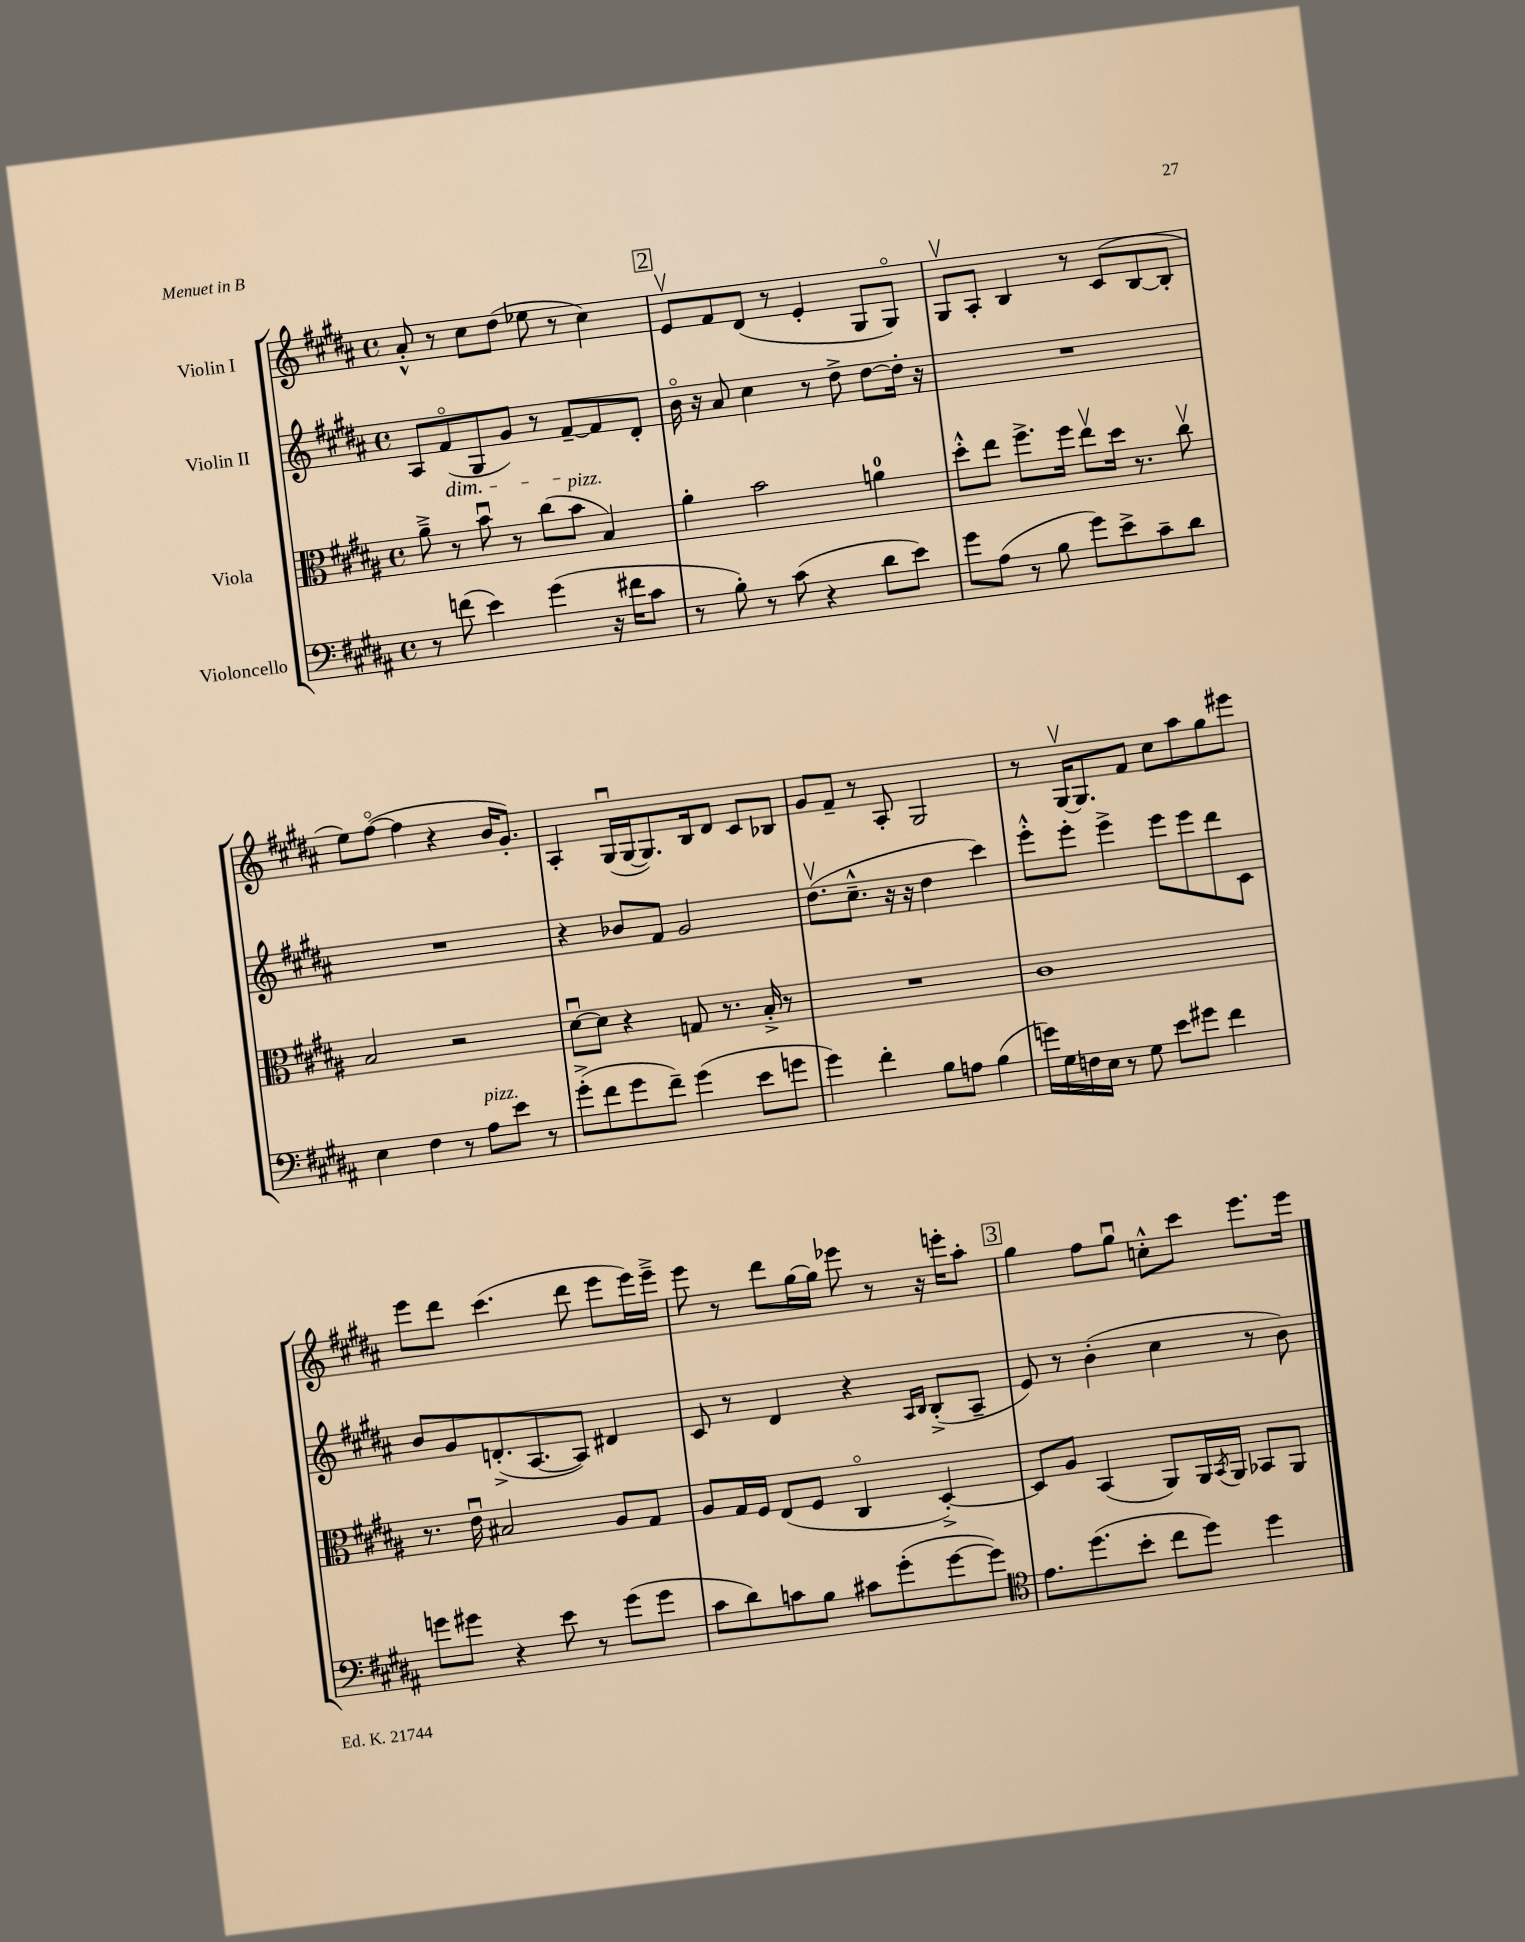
<<
\new StaffGroup <<
\new Staff = "s0" \with { instrumentName = "Violin I" } {
    \clef treble \key b \major \defaultTimeSignature \time 4/4
    ais'8-.-^ r8 cis''8 dis''8( ees''8 r8 cis''4) |
    \mark \markup { \box "2" } e'8\upbow fis'8 dis'8( r8 e'4-. gis8 gis8\flageolet) |
    gis8\upbow ais8-. b4 r8 cis'8( b8~ b8-. |
    e''8) fis''8~\flageolet( fis''4 r4 b'16 gis'8.-.) |
    ais4-. gis16\downbow( gis16~ gis8.) b16 dis'8 cis'8 bes8 |
    gis'8 fis'8-- r8 ais8-. gis2 |
    r8 gis16~\upbow gis8. fis'8 cis''8 ais''8 gis''8 eis'''8 |
    e'''8 dis'''8 cis'''4.( dis'''8 e'''8 e'''16) e'''16---> |
    e'''8 r8 dis'''8 gis''16~ gis''16 ees'''8 r8 r16 e'''16-. ais''8-. |
    \mark \markup { \box "3" } gis''4 fis''8 gis''8\downbow c''8-.-^ cis'''8 e'''8. e'''16 \bar "|." |
}
\new Staff = "s1" \with { instrumentName = "Violin II" } {
    \clef treble \key b \major \defaultTimeSignature \time 4/4
    ais8 fis'8\flageolet\dim( gis8 gis'8) r8 fis'8~--\! fis'8 dis'8-. |
    \mark \markup { \box "2" } b'16\flageolet r16 ais'8 cis''4 r8 dis''8-> dis''8~ dis''16-. r16 |
    R1 |
    R1 |
    r4 bes'8 fis'8 gis'2 |
    dis''8.\upbow( cis''8.---^ r16 r16 dis''4 cis'''4) |
    e'''8-.-^ e'''8-. e'''4-> e'''8 e'''8 dis'''8 cis'8 |
    b'8 gis'8 d'8.-.->( ais8.~ ais8) dis'4 |
    cis'8 r8 dis'4 r4 \grace { ais16 b16 } b8-.->( ais8-- |
    \mark \markup { \box "3" } e'8) r8 b'4-.( cis''4 r8 b'8) \bar "|." |
}
\new Staff = "s2" \with { instrumentName = "Viola" } {
    \clef alto \key b \major \defaultTimeSignature \time 4/4
    ais'8---> r8 b'8\downbow r8 cis''8( b'8^\markup { \italic "pizz." } b4) |
    \mark \markup { \box "2" } ais'4-. b'2 a'4-0 |
    dis''8-.-^ e''8 fis''8.-> fis''16 e''8\upbow dis''16 r8. cis''8\upbow |
    b2 r2 |
    dis'8~\downbow dis'8 r4 g8 r8. b16-.-> r8 |
    R1 |
    cis'1 |
    r8. e'16\downbow bis2 ais8 gis8 |
    ais8 gis16 fis16 e8( fis8 cis4\flageolet dis4~-.->) |
    \mark \markup { \box "3" } dis8 ais8 b,4( ais,8) ais,16 \acciaccatura { b,8 } ais,16 bes,8 ais,8 \bar "|." |
}
\new Staff = "s3" \with { instrumentName = "Violoncello" } {
    \clef bass \key b \major \defaultTimeSignature \time 4/4
    r8 f'8( e'4) gis'4( r16 fis'16 cis'8 |
    \mark \markup { \box "2" } r8 b8-.) r8 cis'8( r4 dis'8 e'8) |
    gis'8 ais8( r8 b8 gis'8) e'8-> cis'8-- dis'8 |
    e4 fis4 r8 ais8^\markup { \italic "pizz." } e'8 r8 |
    gis'8-.->( fis'8 gis'8 fis'8--) gis'4( e'8 g'8 |
    gis'4) fis'4-. b8 a8 b4( |
    g'16) gis16 f16 e16 r8 gis8 e'8 gis'8 fis'4 |
    g'8 gis'8 r4 e'8 r8 gis'8( gis'8 |
    cis'8 dis'8) c'8 b8 cis'8 gis'8-.( gis'8~ gis'8) |
    \mark \markup { \box "3" } \clef tenor e'8. dis''8.( b'8-. cis''8 dis''8) dis''4 \bar "|." |
}
>>
>>
\layout { \context { \Score \remove "Bar_number_engraver" } }
